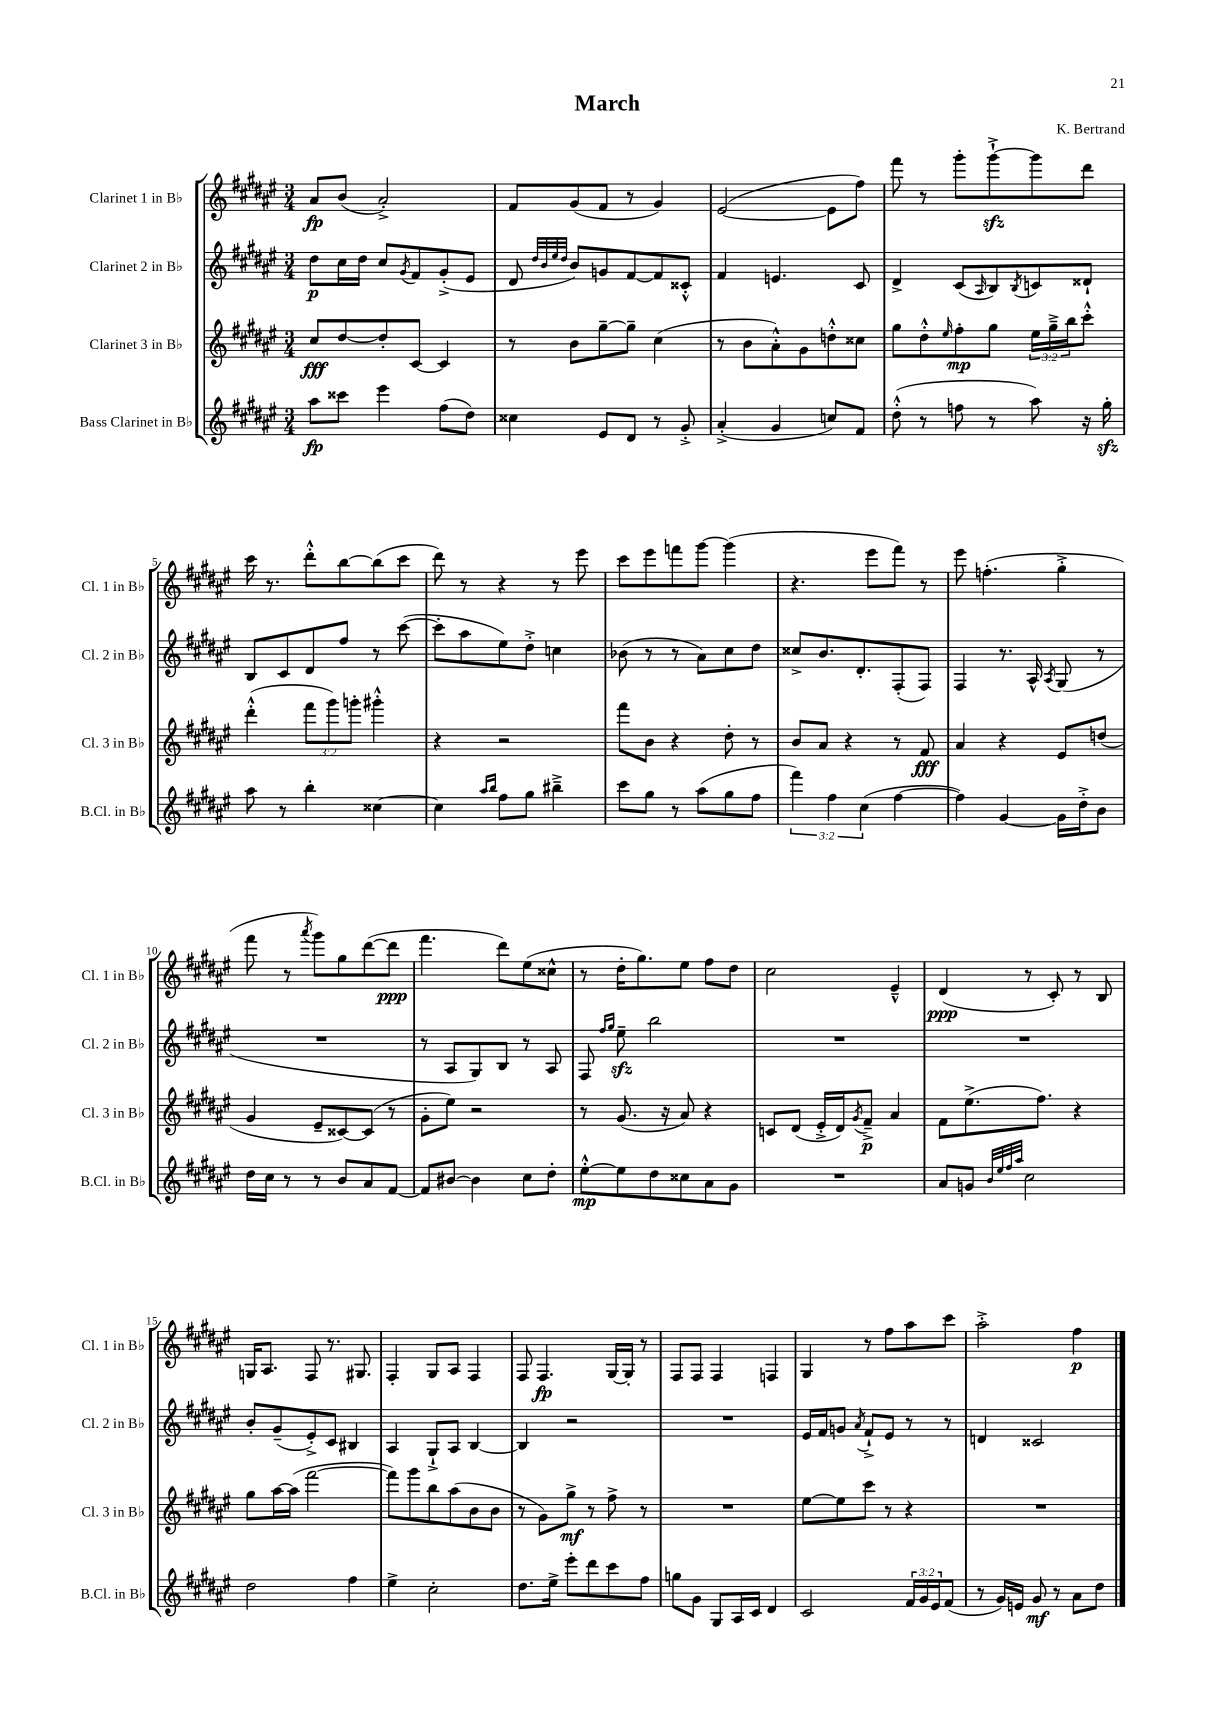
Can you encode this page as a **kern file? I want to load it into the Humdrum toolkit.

**kern	**dynam	**kern	**dynam	**kern	**dynam	**kern	**dynam
*part4	*part4	*part3	*part3	*part2	*part2	*part1	*part1
*staff4	*staff4	*staff3	*staff3	*staff2	*staff2	*staff1	*staff1
*I"Bass Clarinet in B♭	*	*I"Clarinet 3 in B♭	*	*I"Clarinet 2 in B♭	*	*I"Clarinet 1 in B♭	*
*I'B.Cl. in B♭	*	*I'Cl. 3 in B♭	*	*I'Cl. 2 in B♭	*	*I'Cl. 1 in B♭	*
*clefG2	*	*clefG2	*	*clefG2	*	*clefG2	*
*k[f#c#g#d#a#e#]	*	*k[f#c#g#d#a#e#]	*	*k[f#c#g#d#a#e#]	*	*k[f#c#g#d#a#e#]	*
*M3/4	*	*M3/4	*	*M3/4	*	*M3/4	*
=1	=1	=1	=1	=1	=1	=1	=1
8aa#\L	fp	8cc#/L	fff	8dd#\L	p	8a#/L	fp
8ccc##X\J	.	[8dd#/	.	16cc#\L	.	(8b/J	.
.	.	.	.	16dd#\JJ	.	.	.
4eee#\	.	8dd#'/]	.	8cc#/L	.	2a#'^/)	.
.	.	.	.	8qg#/	.	.	.
.	.	[8c#/J	.	8f#/	.	.	.
(8ff#\L	.	4c#/]	.	(8g#'^/	.	.	.
8dd#\J)	.	.	.	8e#/J	.	.	.
=2	=2	=2	=2	=2	=2	=2	=2
4cc##X\	.	8r	.	8d#/	.	8f#/L	.
.	.	.	.	32qqdd#/LLL	.	.	.
.	.	.	.	32qqb/	.	.	.
.	.	.	.	32qqee#/	.	.	.
.	.	.	.	32qqdd#/JJJ	.	.	.
.	.	8b\L	.	8b/L)	.	(8g#/	.
8e#/L	.	[8gg#~\	.	8gn/	.	8f#/J	.
8d#/J	.	8gg#~\J]	.	[8f#/	.	8r	.
8r	.	(4cc#\	.	8f#/]	.	4g#/)	.
8g#'^/	.	.	.	8c##X'^^/J	.	.	.
=3	=3	=3	=3	=3	=3	=3	=3
(4a#'^/	.	8r	.	4f#/	.	([2e#/	.
.	.	8b\L	.	.	.	.	.
4g#/	.	8a#'^^\)	.	4.en/	.	.	.
.	.	8g#\	.	.	.	.	.
8ccn/L)	.	8ddn'^^\	.	.	.	8e#\L]	.
8f#/J	.	8cc##X\J	.	8c#/	.	8ff#\J)	.
=4	=4	=4	=4	=4	=4	=4	=4
(8dd#'^^\	.	8gg#\L	.	4d#^/	.	8fff#\	.
8r	.	8dd#'^^\	.	.	.	8r	.
.	.	16qqee#/	.	.	.	.	.
8ffn\	.	8ff#'\	mp	(8c#/L	.	8ggg#'\L	.
.	.	.	.	16qqA#/	.	.	.
8r	.	8gg#\J	.	8B/)	.	[8ggg#zz`^\	.
.	.	.	.	8qB/	.	.	.
8aa#\)	.	24ee#\LL	.	8cn/	.	8ggg#\]	.
.	.	24gg#~^\	.	.	.	.	.
.	.	24bb\J	.	.	.	.	.
16r	.	8ccc#'^^\J	.	8d##X`/J	.	8ddd#\J	.
16gg#zz'\	.	.	.	.	.	.	.
!!LO:LB:g=z
=5	=5	=5	=5	=5	=5	=5	=5
8aa#\	.	(4ddd#'^^\	.	8B/L	.	16ccc#\	.
.	.	.	.	.	.	8.r	.
8r	.	.	.	8c#/	.	.	.
4bb'\	.	12fff#\L	.	8d#/	.	8ddd#'^^\L	.
.	.	12ggg#\)	.	.	.	.	.
.	.	.	.	8ff#/J	.	[8bb\	.
.	.	12gggn'\J	.	.	.	.	.
[4cc##X\	.	4ggg#X'^^\	.	8r	.	(8bb\]	.
.	.	.	.	([8ccc#\	.	8ccc#\J	.
=6	=6	=6	=6	=6	=6	=6	=6
4cc##\]	.	4r	.	8ccc#'\L]	.	8ddd#\)	.
.	.	.	.	8aa#\	.	8r	.
16qqaa#/LL	.	.	.	.	.	.	.
16qqbb/JJ	.	.	.	.	.	.	.
8ff#\L	.	2r	.	8ee#\)	.	4r	.
8gg#\J	.	.	.	8dd#'^\J	.	.	.
4bb#X~^\	.	.	.	4ccn\	.	8r	.
.	.	.	.	.	.	8eee#\	.
=7	=7	=7	=7	=7	=7	=7	=7
8ccc#\L	.	8fff#\L	.	(8b-X\	.	8ccc#\L	.
8gg#\J	.	8b\J	.	8r	.	8eee#\	.
8r	.	4r	.	8r	.	8fffn\	.
(8aa#\L	.	.	.	8a#\L)	.	[8ggg#\J	.
8gg#\	.	8dd#'\	.	8cc#\	.	(4ggg#\]	.
8ff#\J	.	8r	.	8dd#\J	.	.	.
=8	=8	=8	=8	=8	=8	=8	=8
6fff#\)	.	8b/L	.	8cc##X^/L	.	4.r	.
.	.	8a#/J	.	8.b/	.	.	.
6ff#\	.	.	.	.	.	.	.
.	.	4r	.	.	.	.	.
.	.	.	.	8.d#'/	.	.	.
(6cc#\	.	.	.	.	.	.	.
.	.	.	.	.	.	8eee#\L	.
[4ff#\	.	8r	.	(8F#'/	.	8fff#\J)	.
.	.	8f#/	fff	8F#/J)	.	8r	.
=9	=9	=9	=9	=9	=9	=9	=9
4ff#\])	.	4a#/	.	4F#/	.	8eee#\	.
.	.	.	.	.	.	(4.ffn'\	.
[4g#/	.	4r	.	8.r	.	.	.
.	.	.	.	16A#^^/	.	.	.
.	.	.	.	8qA#/	.	.	.
16g#\LL]	.	8e#/L	.	(8G#/	.	4gg#'^\	.
16dd#'^\J	.	.	.	.	.	.	.
8b\J	.	(8ddn/J	.	8r	.	.	.
!!LO:LB:g=z
=10	=10	=10	=10	=10	=10	=10	=10
16dd#\LL	.	4g#/	.	2.r	.	8fff#\	.
16cc#\JJ	.	.	.	.	.	.	.
8r	.	.	.	.	.	8r	.
.	.	.	.	.	.	8qaaa#/	.
8r	.	8e#~/L	.	.	.	8ggg#\L)	.
8b/L	.	[8c##X/)	.	.	.	8gg#\	.
8a#/	.	(8c##/J]	.	.	.	([8ddd#\	.
[8f#/J	.	8r	.	.	.	8ddd#\J]	ppp
=11	=11	=11	=11	=11	=11	=11	=11
8f#/L]	.	8g#'\L	.	8r	.	4.fff#\	.
[8b#X/J	.	8ee#\J)	.	8A#/L	.	.	.
4b#\]	.	2r	.	8G#/)	.	.	.
.	.	.	.	8B/J	.	8ddd#\L)	.
8cc#\L	.	.	.	8r	.	(8ee#\	.
8dd#'\J	.	.	.	8A#/	.	8cc##X^^\J	.
=12	=12	=12	=12	=12	=12	=12	=12
[8ee#'^^\L	mp	8r	.	8F#/	.	8r	.
.	.	.	.	16qqff#/LL	.	.	.
.	.	.	.	16qqgg#/JJ	.	.	.
8ee#\]	.	(8.g#/	.	8ee#zz~\	.	16dd#'\KL	.
.	.	.	.	.	.	8.gg#\)	.
8dd#\	.	.	.	2bb\	.	.	.
.	.	16r	.	.	.	.	.
8cc##X\	.	8a#/)	.	.	.	8ee#\J	.
8a#\	.	4r	.	.	.	8ff#\L	.
8g#\J	.	.	.	.	.	8dd#\J	.
=13	=13	=13	=13	=13	=13	=13	=13
2.r	.	8cn/L	.	2.r	.	2cc#\	.
.	.	(8d#/J	.	.	.	.	.
.	.	16e#'^/LL	.	.	.	.	.
.	.	16d#/J)	.	.	.	.	.
.	.	8qg#/	.	.	.	.	.
.	.	8f#~^/J	p	.	.	.	.
.	.	4a#/	.	.	.	4e#~^^/	.
=14	=14	=14	=14	=14	=14	=14	=14
8a#/L	.	8f#\L	.	2.r	.	(4d#/	ppp
8gn/J	.	(8.ee#^\	.	.	.	.	.
32qqb/LLL	.	.	.	.	.	.	.
32qqee#/	.	.	.	.	.	.	.
32qqff#/	.	.	.	.	.	.	.
32qqaa#/JJJ	.	.	.	.	.	.	.
2cc#\	.	.	.	.	.	8r	.
.	.	8.ff#\J)	.	.	.	.	.
.	.	.	.	.	.	8c#'/)	.
.	.	4r	.	.	.	8r	.
.	.	.	.	.	.	8B/	.
!!LO:LB:g=z
=15	=15	=15	=15	=15	=15	=15	=15
2dd#\	.	8gg#\L	.	8b'/L	.	16Gn/KL	.
.	.	.	.	.	.	8.A#/J	.
.	.	[16aa#\L	.	(8g#~/	.	.	.
.	.	(16aa#\JJ]	.	.	.	.	.
.	.	[2fff#\	.	8e#'^/)	.	8F#/	.
.	.	.	.	8c#/J	.	8.r	.
4ff#\	.	.	.	4B#X/	.	.	.
.	.	.	.	.	.	8.G#X/	.
=16	=16	=16	=16	=16	=16	=16	=16
4ee#^\	.	8fff#\L])	.	4A#/	.	4F#'/	.
.	.	8ggg#\	.	.	.	.	.
2cc#'\	.	8bb\	.	8G#`^/L	.	8G#/L	.
.	.	(8aa#\	.	8A#/J	.	8A#/J	.
.	.	8b\	.	[4B/	.	4F#/	.
.	.	8b\J	.	.	.	.	.
=17	=17	=17	=17	=17	=17	=17	=17
8.dd#\L	.	8r	.	4B/]	.	8F#/	.
.	.	8g#\L)	.	.	.	4.F#/	fp
16ee#^\Jk	.	.	.	.	.	.	.
8eee#'\L	.	8gg#^\J	mf	2r	.	.	.
8ddd#\	.	8r	.	.	.	.	.
8ccc#\	.	8ff#^\	.	.	.	[16G#/LL	.
.	.	.	.	.	.	16G#'/JJ]	.
8ff#\J	.	8r	.	.	.	8r	.
=18	=18	=18	=18	=18	=18	=18	=18
8ggn\L	.	2.r	.	2.r	.	8F#/L	.
8g#\J	.	.	.	.	.	8F#/J	.
8G#/L	.	.	.	.	.	4F#/	.
16A#/L	.	.	.	.	.	.	.
16c#/JJ	.	.	.	.	.	.	.
4d#/	.	.	.	.	.	4Fn/	.
=19	=19	=19	=19	=19	=19	=19	=19
2c#/	.	[8ee#\L	.	16e#/LL	.	4G#/	.
.	.	.	.	16f#/J	.	.	.
.	.	8ee#\]	.	8gn/J	.	.	.
.	.	.	.	8qa#/	.	.	.
.	.	8ccc#\J	.	8f#`^/L	.	8r	.
.	.	8r	.	8e#/J	.	8ff#\L	.
24f#/LL	.	4r	.	8r	.	8aa#\	.
24g#/	.	.	.	.	.	.	.
24e#/J	.	.	.	.	.	.	.
(8f#/J	.	.	.	8r	.	8ccc#\J	.
=20	=20	=20	=20	=20	=20	=20	=20
8r	.	2.r	.	4dn/	.	2aa#'^\	.
16g#/LL)	.	.	.	.	.	.	.
16en/JJ	.	.	.	.	.	.	.
8g#/	mf	.	.	2c##X/	.	.	.
8r	.	.	.	.	.	.	.
8a#\L	.	.	.	.	.	4ff#\	p
8dd#\J	.	.	.	.	.	.	.
==	==	==	==	==	==	==	==
*-	*-	*-	*-	*-	*-	*-	*-
